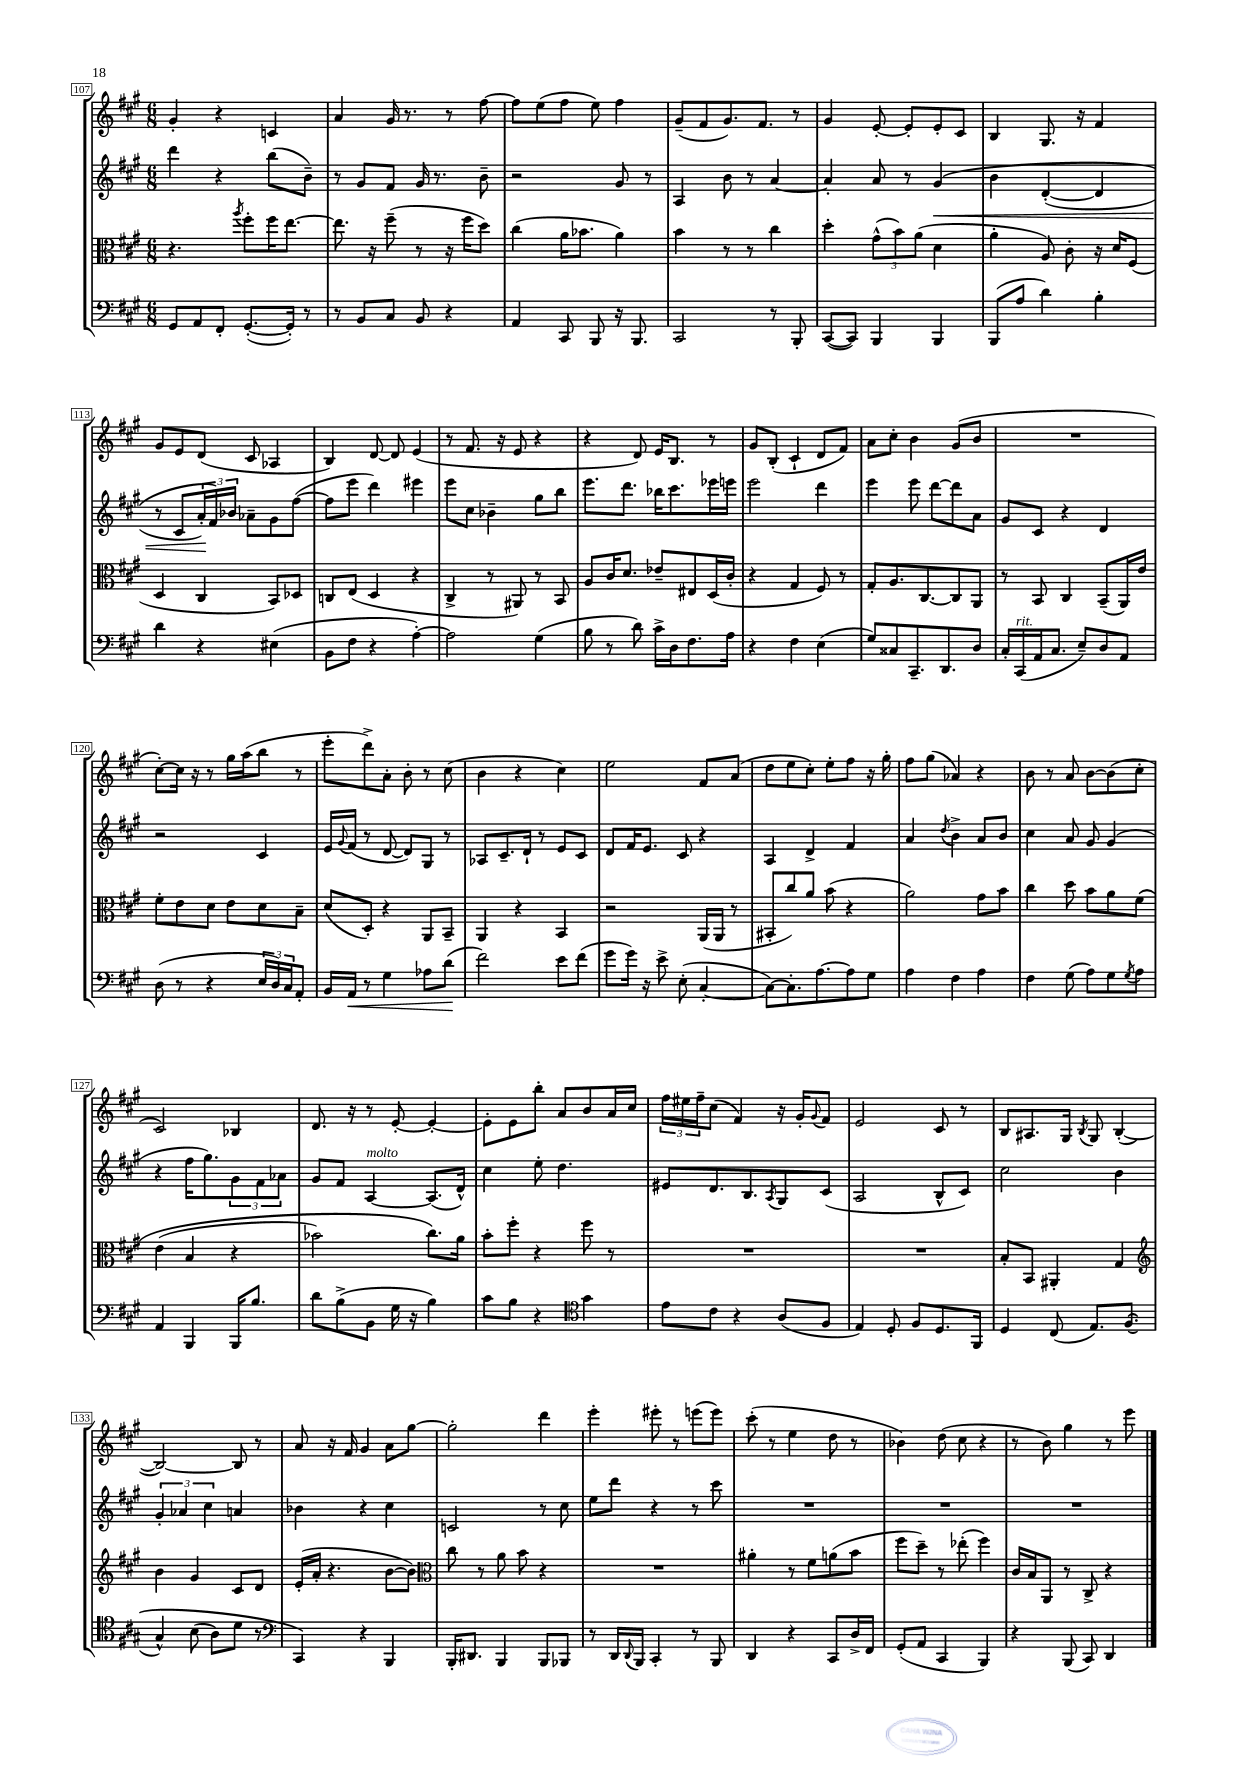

**kern	**dynam	**kern	**kern	**dynam	**kern
*part4	*part4	*part3	*part2	*part2	*part1
*staff4	*staff4	*staff3	*staff2	*staff2	*staff1
*clefF4	*	*clefC3	*clefG2	*	*clefG2
*k[f#c#g#]	*	*k[f#c#g#]	*k[f#c#g#]	*	*k[f#c#g#]
*M6/8	*	*M6/8	*M6/8	*	*M6/8
=107	=107	=107	=107	=107	=107
8GG#/L	.	4.r	4ddd\	.	4g#'/
8AA/	.	.	.	.	.
8FF#'/J	.	.	4r	.	4r
.	.	8qaa/	.	.	.
([8.GG#'/L	.	8ff#'\L	.	.	.
.	.	16ff#\K	(8bb\L	.	4cn/
16GG#'/Jk])	.	[8.ee\J	.	.	.
8r	.	.	8b~\J)	.	.
=108	=108	=108	=108	=108	=108
8r	.	8.ee\]	8r	.	4a/
8BB/L	.	.	8g#/L	.	.
.	.	16r	.	.	.
8C#/J	.	(8ff#~\	8f#/J	.	16g#/
.	.	.	.	.	8.r
8BB/	.	8r	16g#/	.	.
.	.	.	8.r	.	.
4r	.	16r	.	.	8r
.	.	16ff#\KL	.	.	.
.	.	8dd\J)	8b~\	.	[8ff#\
=109	=109	=109	=109	=109	=109
4AA/	.	(4cc#\	2r	.	8ff#\L]
.	.	.	.	.	(8ee\
8CC#/	.	16a\KL	.	.	8ff#\J
.	.	8.b-X\J	.	.	.
8BBB/	.	.	.	.	8ee\)
16r	.	4a\)	8g#/	.	4ff#\
8.BBB/	.	.	.	.	.
.	.	.	8r	.	.
=110	=110	=110	=110	=110	=110
2CC#/	.	4b\	4A/	.	(8g#~/L
.	.	.	.	.	8f#/
.	.	8r	8b\	.	8.g#/)
.	.	8r	8r	.	.
.	.	.	.	.	8.f#/J
8r	.	4cc#\	[4a/	.	.
8BBB'/	.	.	.	.	8r
=111	=111	=111	=111	=111	=111
([8CC#/L	.	4dd'\	4a'/]	.	4g#/
8CC#/J])	.	.	.	.	.
4BBB/	.	(12g#^^\L	8a/	.	[8e'/
.	.	12b\)	.	.	.
.	.	.	8r	.	8e'/L]
.	.	(12a\J	.	.	.
!	!	!	!	!LO:HP:b	!
4BBB/	.	4d\	(4g#/	<	8e'/
.	.	.	.	.	8c#/J
=112	=112	=112	=112	=112	=112
(8BBB/L	.	4a'\	4b\	.	4B/
8A/J	.	.	.	.	.
4d\)	.	8A/)	([4d'/	.	8.G#/
.	.	8c#'\	.	.	.
.	.	.	.	.	16r
4B'\	.	16r	4d/]	.	4f#/
.	.	16d/KL	.	.	.
.	.	(8F#/J	.	.	.
!!LO:LB:g=z
=113	=113	=113	=113	=113	=113
4d\	.	4D/	8r	.	8g#/L
.	.	.	8c#/L	.	8e/
4r	.	4C#/	24a'/L)	.	(8d/J
.	.	.	24f#/)	[	.
.	.	.	24b-X/JJ	.	.
.	.	.	8a-X~\L	.	8c#/
(4E#X\	.	8BB/L)	8g#\	.	4A-X/
.	.	8D-X/J	([8ff#\J	.	.
=114	=114	=114	=114	=114	=114
8BB\L	.	8Cn/L	8ff#\L]	.	4B/)
8F#\J	.	(8E/J	8eee\J	.	.
4r	.	4D/	4ddd\)	.	[8d/
.	.	.	.	.	8d/]
[4A'\)	.	4r	4eee#X\	.	(4e/
=115	=115	=115	=115	=115	=115
2A\]	.	4C#^/	8eee\L	.	8r
.	.	.	8cc#\J	.	8.f#/
.	.	8r	4b-X~\	.	.
.	.	.	.	.	16r
.	.	8AA#X/)	.	.	8e/
(4G#\	.	8r	8gg#\L	.	4r
.	.	8BB/	8bb\J	.	.
=116	=116	=116	=116	=116	=116
8B\	.	8A/L	8.eee\L	.	4r
8r	.	16c#/K	.	.	.
.	.	8.d/J	8.ddd\J	.	.
8d\)	.	.	.	.	8d/)
16c#^\LL	.	8e-X~/L	16bb-X\KL	.	16e/KL
16D\J	.	.	8.ccc#\	.	8.B/J
8.F#\	.	8E#X/	.	.	.
.	.	(16D/L	16eee-X\L	.	8r
16A\Jk	.	16c#'/JJ	16eeen\JJ	.	.
=117	=117	=117	=117	=117	=117
4r	.	4r	2eee\	.	8g#/L
.	.	.	.	.	(8B'/J
4F#\	.	4G#/	.	.	4c#`/
(4E\	.	8F#/)	4ddd\	.	8d/L
.	.	8r	.	.	8f#/J)
=118	=118	=118	=118	=118	=118
8G#/L)	.	8G#'/L	4eee\	.	8a\L
8C##X/	.	8.A/	.	.	8cc#'\J
8.CC#~/	.	.	8eee\	.	4b\
.	.	[8.C#/	.	.	.
.	.	.	[8ddd\L	.	.
8.DD/	.	.	.	.	.
.	.	8C#/]	8ddd\]	.	(8g#/L
8D/J	.	8AA/J	8a\J	.	8b/J
=119	=119	=119	=119	=119	=119
16C#'/LL	.	8r	8g#/L	.	2.r
!LO:TX:a:i:t=rit.	!	!	!	!	!
(16CC#/	.	.	.	.	.
16AA/J	.	8BB/	8c#/J	.	.
8.C#/J	.	.	.	.	.
.	.	4C#/	4r	.	.
8E~/L)	.	.	.	.	.
8D/	.	(8BB~/L	4d/	.	.
8AA/J	.	16AA/L)	.	.	.
.	.	16e/JJ	.	.	.
!!LO:LB:g=z
=120	=120	=120	=120	=120	=120
(8D\	.	8f#'\L	2r	.	[8cc#'\L)
8r	.	8e\	.	.	16cc#\Jk]
.	.	.	.	.	16r
4r	.	8d\J	.	.	8r
.	.	8e\L	.	.	16gg#\LL
.	.	.	.	.	(16aa\J
24E/LL	.	8d\	4c#/	.	8bb\J
24D/)	.	.	.	.	.
24C#/J	.	.	.	.	.
8AA'/J	.	8B~\J	.	.	8r
=121	=121	=121	=121	=121	=121
16BB/LL	.	(8d/L	16e/LL	.	8eee'\L
.	.	.	8qqg#/	.	.
!	!LO:HP:b	!	!	!	!
16AA/JJ	<	.	(16f#/JJ	.	.
8r	.	8D'/J)	8r	.	8ddd^\)
4G#\	.	4r	[8d/	.	8a'\J
.	.	.	8d/L])	.	8b'\
8A-X\L	.	8AA/L	8G#/J	.	8r
(8d\J	.	8BB~/J	8r	.	(8cc#\
.	[	.	.	.	.
=122	=122	=122	=122	=122	=122
2f#\)	.	4AA/	8A-X/L	.	4b\
.	.	.	8.c#~/	.	.
.	.	4r	.	.	4r
.	.	.	16d`/Jk	.	.
.	.	.	8r	.	.
8e\L	.	4BB/	8e/L	.	4cc#\)
(8f#\J	.	.	8c#/J	.	.
=123	=123	=123	=123	=123	=123
8g#\L	.	2r	8d/L	.	2ee\
16g#\Jk)	.	.	16f#/K	.	.
16r	.	.	8.e/J	.	.
8e^\	.	.	.	.	.
(8E'\	.	.	8c#/	.	.
[4C#'/	.	(16AA/LL	4r	.	8f#/L
.	.	16AA/JJ	.	.	.
.	.	8r	.	.	(8a/J
=124	=124	=124	=124	=124	=124
8C#\L_)	.	8BB#X'/L	4A/	.	8dd\L
8.C#'\]	.	8cc#/)	.	.	8ee\
.	.	8a/J	4d^/	.	8cc#'\J)
[8.A\	.	.	.	.	.
.	.	(8b\	.	.	8ee'\L
8A\]	.	4r	4f#/	.	8ff#\J
8G#\J	.	.	.	.	16r
.	.	.	.	.	16gg#'\
=125	=125	=125	=125	=125	=125
4A\	.	2a\)	4a/	.	8ff#\L
.	.	.	.	.	(8gg#\J
.	.	.	8qdd/	.	.
4F#\	.	.	4b^\	.	4a-X/)
4A\	.	8g#\L	8a/L	.	4r
.	.	8b\J	8b/J	.	.
=126	=126	=126	=126	=126	=126
4F#\	.	4cc#\	4cc#\	.	8b\
.	.	.	.	.	8r
(8G#\	.	8dd\	8a/	.	8a/
8A\L)	.	8b\L	8g#/	.	[8b\L
8G#\	.	8a\	(4g#/	.	(8b\]
8qG#/	.	.	.	.	.
8A\J	.	(8f#\J	.	.	8cc#'\J
!!LO:LB:g=z
=127	=127	=127	=127	=127	=127
4AA/	.	(4e\	4r	.	2c#/)
4BBB/	.	4B/	16ff#\KL	.	.
.	.	.	8.gg#\)	.	.
16BBB/KL	.	4r	12g#\	.	4B-X/
8.B/J	.	.	.	.	.
.	.	.	12f#\	.	.
.	.	.	12a-X\J	.	.
=128	=128	=128	=128	=128	=128
8d\L	.	2b-X\)	8g#/L	.	8.d/
(8B^\	.	.	8f#/J	.	.
.	.	.	.	.	16r
!	!	!	!LO:TX:a:i:t=molto	!	!
8BB\J	.	.	[4A/	.	8r
16G#\	.	.	.	.	[8e'/
16r	.	.	.	.	.
4B\)	.	8.cc#\L)	(8.A/L]	.	4e'/_
.	.	16a\Jk	16d^^/Jk)	.	.
=129	=129	=129	=129	=129	=129
8c#\L	.	8b'\L	4cc#\	.	8e'\L]
8B\J	.	8ff#'\J	.	.	8e\
4r	.	4r	8ee'\	.	8bb'\J
.	.	.	4.dd\	.	8a/L
*clefC4	*	*	*	*	*
4g#\	.	8ff#\	.	.	8b/
.	.	8r	.	.	16a/L
.	.	.	.	.	16cc#/JJ
=130	=130	=130	=130	=130	=130
8e\L	.	2.r	8e#X/L	.	24ff#\LL
.	.	.	.	.	24ee#X\
.	.	.	.	.	24ff#~\J
8c#\J	.	.	8.d/	.	(8cc#\J
4r	.	.	.	.	4f#/)
.	.	.	8.B/	.	.
.	.	.	8qA/	.	.
(8A/L	.	.	8G#/	.	16r
.	.	.	.	.	16g#'/KL
.	.	.	.	.	8qqg#/
8F#/J	.	.	(8c#/J	.	8f#/J
=131	=131	=131	=131	=131	=131
4E/)	.	2.r	2A/	.	2e/
8D'/	.	.	.	.	.
8F#/L	.	.	.	.	.
8.D/	.	.	8B^^/L	.	8c#/
.	.	.	8c#/J)	.	8r
16FF#/Jk	.	.	.	.	.
=132	=132	=132	=132	=132	=132
4D/	.	8B'/L	2cc#\	.	8B/L
.	.	8BB/J	.	.	8.A#X/
(8C#/	.	4AA#X'/	.	.	.
.	.	.	.	.	16G#/Jk
.	.	.	.	.	8qB/
8.E/L)	.	.	.	.	8G#/
.	.	4G#/	4b\	.	([4B'/
((8.F#/J	.	.	.	.	.
!!LO:LB:g=z
=133	=133	=133	=133	=133	=133
*	*	*clefG2	*	*	*
4G#^^/)	.	4b\	6g#'/	.	2B/_)
.	.	.	6a-X/	.	.
(8B\	.	4g#/	.	.	.
.	.	.	6cc#\	.	.
8A\L)	.	.	.	.	.
8d\J	.	8c#/L	4an/	.	8B/]
8r	.	8d/J	.	.	8r
=134	=134	=134	=134	=134	=134
*clefF4	*	*	*	*	*
4CC#/)	.	(16e'/LL	4b-X\	.	8a/
.	.	16a'/JJ	.	.	.
.	.	4.r	.	.	16r
.	.	.	.	.	16f#/
4r	.	.	4r	.	4g#/
4BBB/	.	[8b\L	4cc#\	.	8a\L
.	.	8b\J])	.	.	[8gg#\J
=135	=135	=135	=135	=135	=135
*	*	*clefC3	*	*	*
16BBB'/KL	.	8cc#\	2cn/	.	2gg#'\]
8.DD#X/J	.	.	.	.	.
.	.	8r	.	.	.
4BBB/	.	8a\	.	.	.
.	.	8b\	.	.	.
8BBB/L	.	4r	8r	.	4ddd\
8BBB-X/J	.	.	8cc#\	.	.
=136	=136	=136	=136	=136	=136
8r	.	2.r	8ee\L	.	4eee'\
16DD/LL	.	.	8ddd\J	.	.
8qqDD/	.	.	.	.	.
16BBB/JJ	.	.	.	.	.
4CC#'/	.	.	4r	.	8eee#X'\
.	.	.	.	.	8r
8r	.	.	8r	.	(8eeen\L
8BBB/	.	.	8ccc#\	.	8eee\J)
=137	=137	=137	=137	=137	=137
4DD/	.	4a#X'\	2.r	.	(8ccc#'\
.	.	.	.	.	8r
4r	.	8r	.	.	4ee\
.	.	8f#\L	.	.	.
8CC#/L	.	(8an\	.	.	8dd\
16D^/L	.	8b\J	.	.	8r
16FF#/JJ	.	.	.	.	.
=138	=138	=138	=138	=138	=138
(8GG#'/L	.	8ff#\L	2.r	.	4b-X\)
8AA/J	.	8dd~\J)	.	.	.
4CC#/	.	8r	.	.	(8dd\
.	.	(8ee-X'\	.	.	8cc#\
4BBB/)	.	4ff#\)	.	.	4r
=139	=139	=139	=139	=139	=139
4r	.	16c#/LL	2.r	.	8r
.	.	16B/J	.	.	.
.	.	8AA/J	.	.	8b\)
(8BBB/	.	8r	.	.	4gg#\
8CC#/)	.	8C#^/	.	.	.
4DD/	.	4r	.	.	8r
.	.	.	.	.	8eee\
==	==	==	==	==	==
*-	*-	*-	*-	*-	*-
